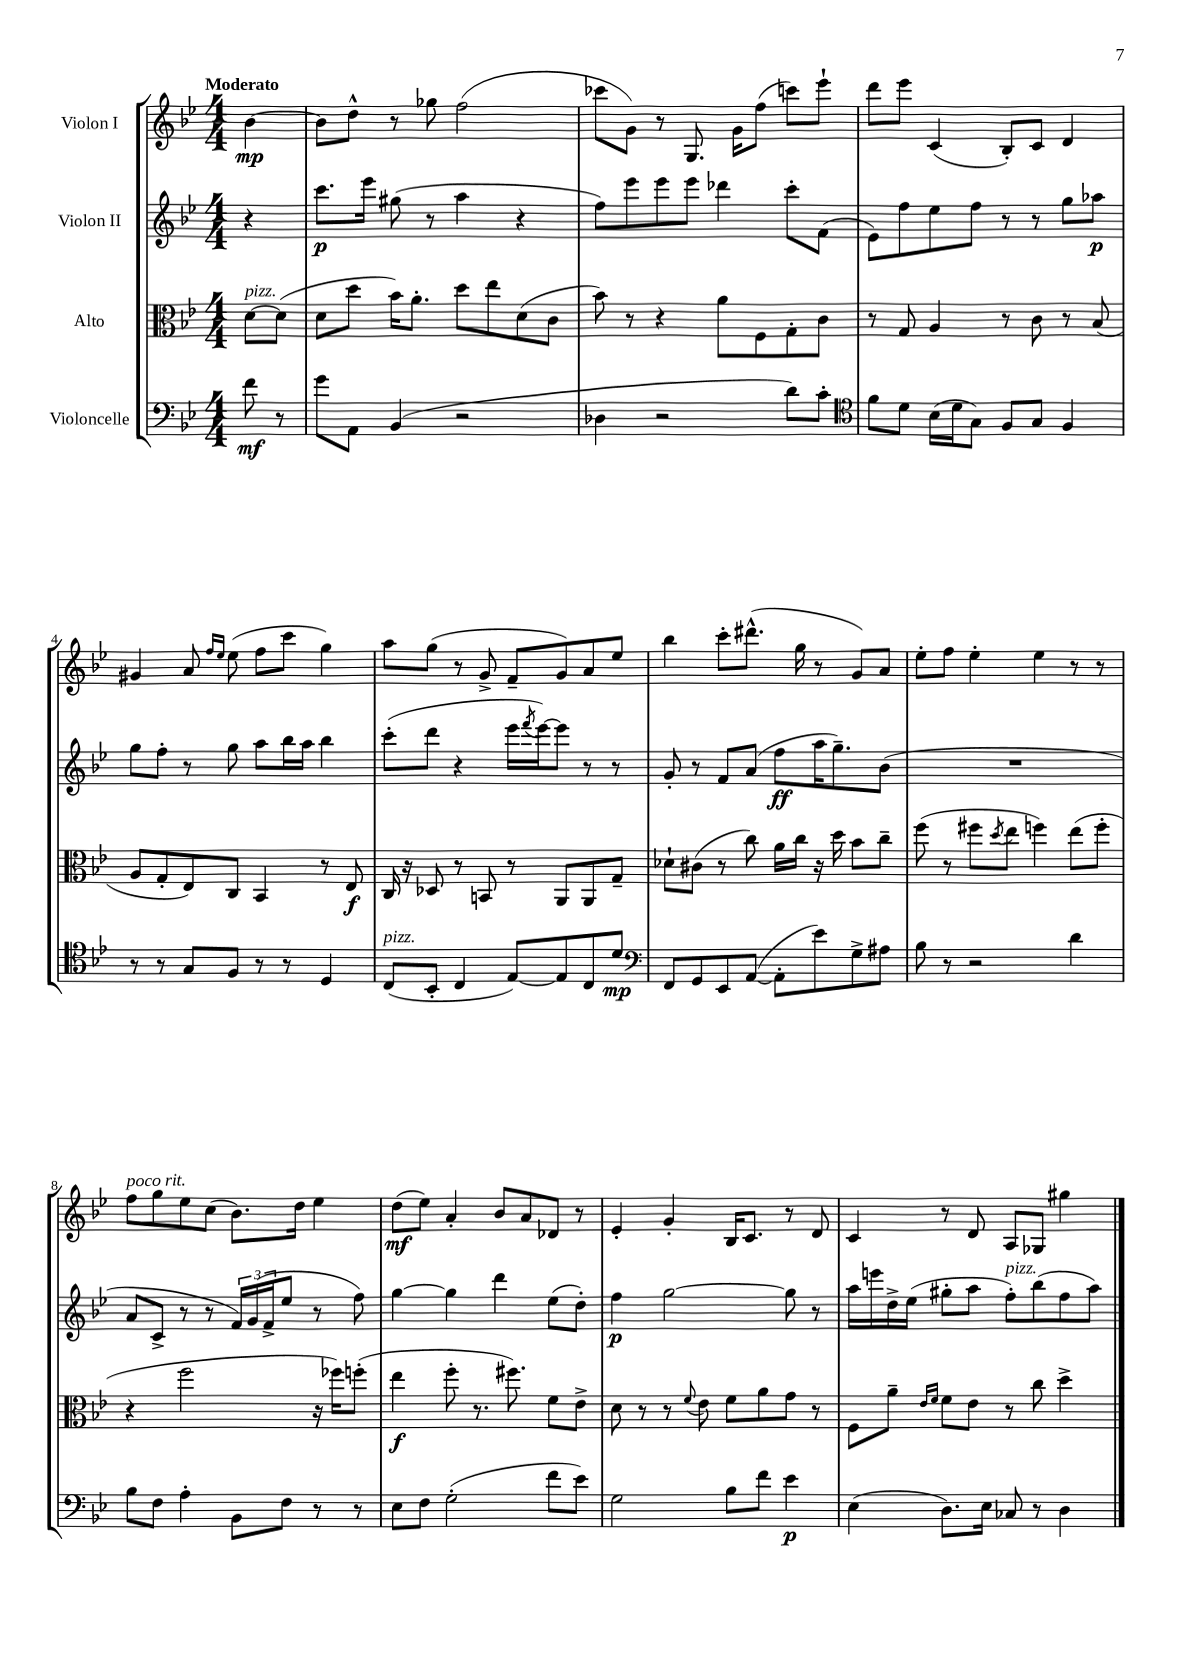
<<
\new StaffGroup <<
\new Staff = "s0" \with { instrumentName = "Violon I" } {
    \clef treble \key bes \major \numericTimeSignature \time 4/4 \partial 4 \tempo "Moderato"
    bes'4~\mp |
    bes'8 d''8-^ r8 ges''8 f''2( |
    ces'''8 g'8) r8 g8. g'16 f''8( c'''8) ees'''8-! |
    d'''8 ees'''8 c'4( bes8-.) c'8 d'4 |
    gis'4 a'8 \grace { f''16 ees''16 } ees''8( f''8 c'''8 g''4) |
    a''8 g''8( r8 g'8-> f'8-- g'8) a'8 ees''8 |
    bes''4 c'''8-. dis'''8.-^( g''16 r8 g'8) a'8 |
    ees''8-. f''8 ees''4-. ees''4 r8 r8 |
    f''8^\markup { \italic "poco rit." } g''8 ees''8 c''8( bes'8.) d''16 ees''4 |
    d''8\mf( ees''8) a'4-. bes'8 a'8 des'8 r8 |
    ees'4-. g'4-. bes16 c'8. r8 d'8 |
    c'4 r8 d'8 a8 ges8 gis''4 \bar "|." |
}
\new Staff = "s1" \with { instrumentName = "Violon II" } {
    \clef treble \key bes \major \numericTimeSignature \time 4/4 \partial 4
    r4 |
    c'''8.\p ees'''16 gis''8( r8 a''4 r4 |
    f''8) ees'''8 ees'''8 ees'''8 des'''4 c'''8-. f'8( |
    ees'8) f''8 ees''8 f''8 r8 r8 g''8 aes''8\p |
    g''8 f''8-. r8 g''8 a''8 bes''16 a''16 bes''4 |
    c'''8-.( d'''8 r4 ees'''16 \acciaccatura { f'''8 } ees'''16~) ees'''8 r8 r8 |
    g'8-. r8 f'8 a'8( f''8\ff a''16 g''8.--) bes'8( |
    R1 |
    a'8 c'8-> r8 r8 \tuplet 3/2 { f'16) g'16( f'16-> } ees''8 r8 f''8) |
    g''4~ g''4 d'''4 ees''8( d''8-.) |
    f''4\p g''2~ g''8 r8 |
    a''16 e'''16 d''16-> ees''16( gis''8-. a''8 f''8-.^\markup { \italic "pizz." }) bes''8( f''8 a''8) \bar "|." |
}
\new Staff = "s2" \with { instrumentName = "Alto" } {
    \clef alto \key bes \major \numericTimeSignature \time 4/4 \partial 4
    d'8~^\markup { \italic "pizz." } d'8( |
    d'8 d''8 bes'16) a'8.-. d''8 ees''8 d'8( c'8 |
    bes'8) r8 r4 a'8 f8 g8-. c'8 |
    r8 g8 a4 r8 c'8 r8 bes8( |
    a8 g8-. ees8) c8 bes,4 r8 ees8\f |
    c16 r16 des8 r8 b,8 r8 a,8 a,8 g8-- |
    des'8-! cis'8( r8 c''8) a'16 c''16 r16 d''16 bes'8 c''8-- |
    f''8( r8 fis''8 \acciaccatura { d''8 } ees''8 f''4) ees''8( f''8-. |
    r4 f''2 r16 fes''16) f''8-.( |
    ees''4\f f''8-. r8. fis''8.) f'8 ees'8-> |
    d'8 r8 r8 \appoggiatura { f'8 } ees'8 f'8 a'8 g'8 r8 |
    f8 a'8-- \grace { ees'16 f'16 } f'8 ees'8 r8 c''8 d''4-> \bar "|." |
}
\new Staff = "s3" \with { instrumentName = "Violoncelle" } {
    \clef bass \key bes \major \numericTimeSignature \time 4/4 \partial 4
    f'8\mf r8 |
    g'8 a,8 bes,4( r2 |
    des4 r2 d'8) c'8-. |
    \clef tenor f'8 d'8 bes16( d'16 g8) f8 g8 f4 |
    r8 r8 g8 f8 r8 r8 d4 |
    c8^\markup { \italic "pizz." }( bes,8-. c4 ees8~) ees8 c8 d'8\mp |
    \clef bass f,8 g,8 ees,8 a,8~( a,8-. ees'8) g8-> ais8 |
    bes8 r8 r2 d'4 |
    bes8 f8 a4-. bes,8 f8 r8 r8 |
    ees8 f8 g2-.( f'8 ees'8) |
    g2 bes8 f'8 ees'4\p |
    ees4( d8.) ees16 ces8 r8 d4 \bar "|." |
}
>>
>>
